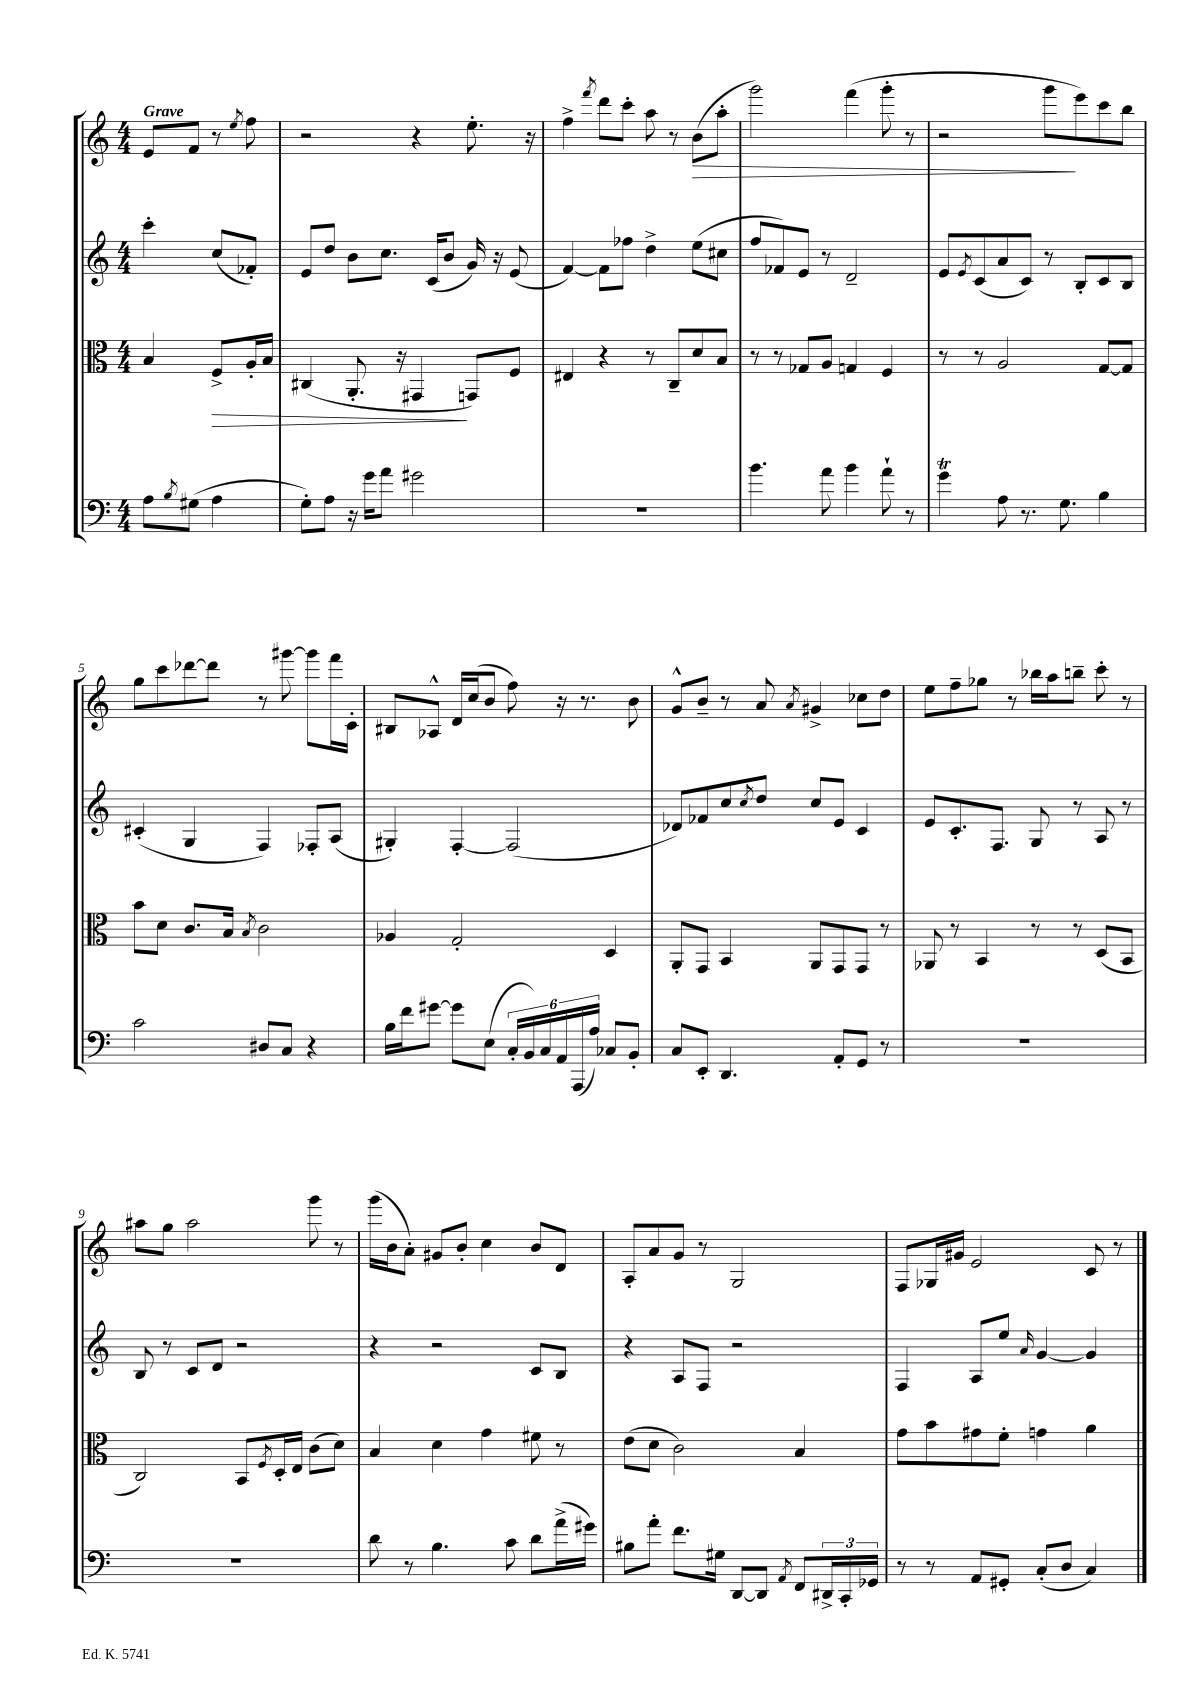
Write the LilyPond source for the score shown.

<<
\new StaffGroup <<
\new Staff = "s0" {
    \clef treble \key c \major \numericTimeSignature \time 4/4 \partial 2 \tempo "Grave"
    e'8 f'8 r8 \acciaccatura { e''8 } f''8 |
    r2 r4 e''8.-. r16 |
    f''4-> \acciaccatura { f'''8 } d'''8 c'''8-. a''8 r8 b'8\>( a''8-. |
    g'''2) f'''4( g'''8-. r8 |
    r2 g'''8\! e'''8) c'''8 b''8 |
    g''8 c'''8 des'''8~ des'''8 r8 gis'''8~ gis'''8 f'''16 c'16-. |
    bis8 aes8-^ d'16 c''16( b'8 f''8) r16 r8. b'8 |
    g'8-^ b'8-- r8 a'8 \acciaccatura { a'8 } gis'4-> ces''8 d''8 |
    e''8 f''8-- ges''8 r8 bes''16 a''16 b''8-- c'''8-. r8 |
    ais''8 g''8 ais''2 g'''8 r8 |
    g'''16( b'16 a'8-.) gis'8 b'8-. c''4 b'8 d'8 |
    a8-. a'8 g'8 r8 g2 |
    f8 ges16 gis'16 e'2 c'8 r8 \bar "|." |
}
\new Staff = "s1" {
    \clef treble \key c \major \numericTimeSignature \time 4/4 \partial 2
    c'''4-. c''8( fes'8-.) |
    e'8 d''8 b'8 c''8. c'16( b'8 g'16) r16 e'8( |
    f'4~) f'8 fes''8 d''4-> e''8( cis''8 |
    f''8 fes'8) e'8 r8 d'2-- |
    e'8 \acciaccatura { e'8 } c'8( a'8 c'8) r8 b8-. c'8 b8 |
    cis'4-.( g4 f4) fes8-. a8( |
    gis4-.) f4~-. f2( |
    des'8) fes'8 c''8 \acciaccatura { c''8 } d''8 c''8 e'8 c'4 |
    e'8 c'8.-. f8. g8 r8 a8 r8 |
    b8 r8 c'8 d'8 r2 |
    r4 r2 c'8 b8 |
    r4 a8 f8 r2 |
    f4 a8 e''8 \grace { a'16 } g'4~ g'4 \bar "|." |
}
\new Staff = "s2" {
    \clef alto \key c \major \numericTimeSignature \time 4/4 \partial 2
    b4 f8->\> a16-. b16 |
    cis4( a,8.-. r16 gis,4\! g,8) f8 |
    eis4 r4 r8 c8-- d'8 b8 |
    r8 r8 ges8 a8 g4 f4 |
    r8 r8 a2 g8~ g8 |
    b'8 d'8 c'8. b16 \acciaccatura { b8 } c'2 |
    aes4 g2-. d4 |
    a,8-. g,8 b,4 a,8 g,8 g,8 r8 |
    aes,8 r8 b,4 r8 r8 d8( b,8 |
    c2) b,8 \acciaccatura { f8 } d16-. e16 c'8( d'8) |
    b4 d'4 g'4 fis'8 r8 |
    e'8( d'8 c'2) b4 |
    g'8 b'8 gis'8 f'8-. g'4 a'4 \bar "|." |
}
\new Staff = "s3" {
    \clef bass \key c \major \numericTimeSignature \time 4/4 \partial 2
    a8 \acciaccatura { b8 } gis8( a4 |
    g8-.) a8 r16 g'16 a'8 gis'2 |
    R1 |
    b'4. a'8 b'4 a'8-! r8 |
    g'4\trill a8 r8. g8. b4 |
    c'2 dis8 c8 r4 |
    b16 f'16 gis'8~ gis'8 e8( \tuplet 6/4 { c16-. b,16) c16 a,16 a,,16( a16) } ces8 b,8-. |
    c8 e,8-. d,4. a,8-. g,8 r8 |
    R1 |
    R1 |
    d'8 r8 b4. c'8 d'8 a'16->( gis'16) |
    bis8 a'8-. f'8. gis16 d,8~ d,8 \acciaccatura { a,8 } f,8 \tuplet 3/2 { dis,16-> c,16-. ges,16 } |
    r8 r8 a,8 gis,8-. c8-.( d8 c4) \bar "|." |
}
>>
>>
